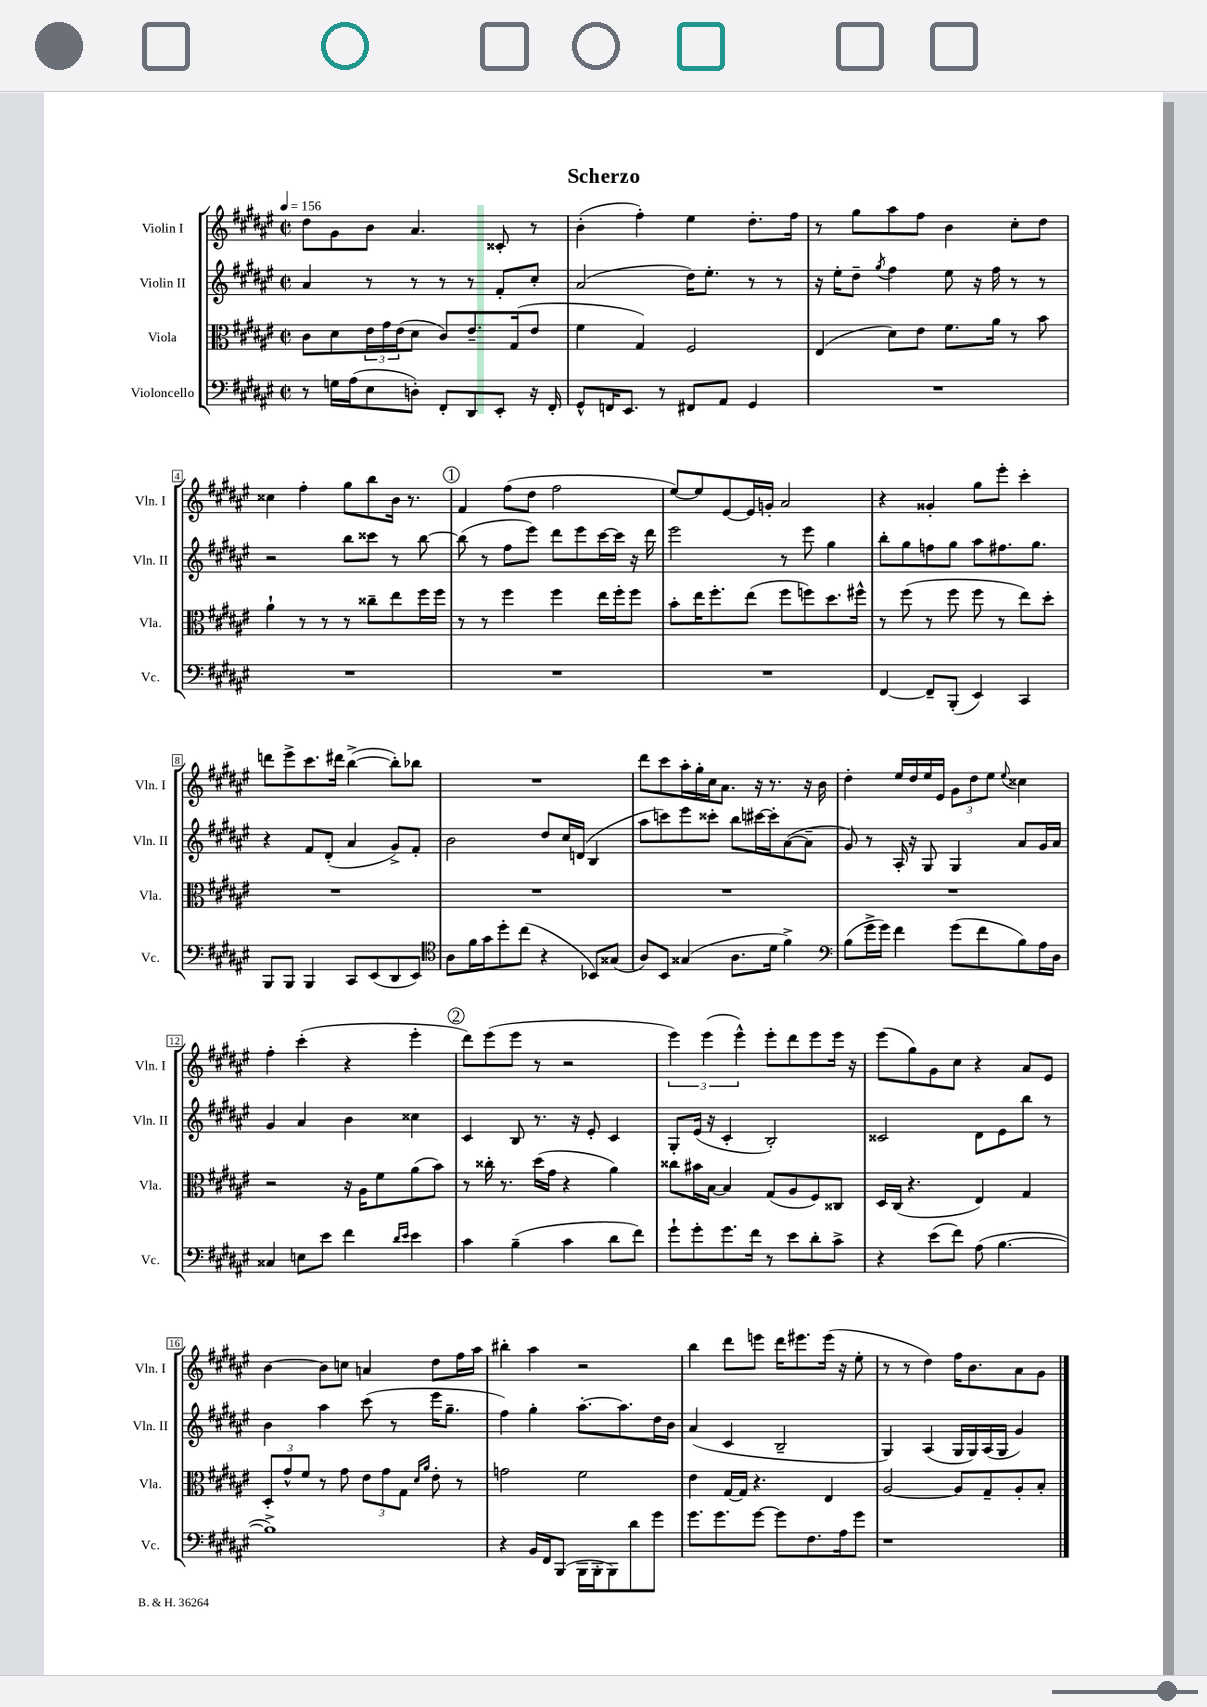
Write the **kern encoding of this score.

**kern	**kern	**kern	**kern
*staff4	*staff3	*staff2	*staff1
*clefF4	*clefC3	*clefG2	*clefG2
*k[f#c#g#d#a#e#]	*k[f#c#g#d#a#e#]	*k[f#c#g#d#a#e#]	*k[f#c#g#d#a#e#]
*M2/2	*M2/2	*M2/2	*M2/2
*met(c|)	*met(c|)	*met(c|)	*met(c|)
*MM156	*MM156	*MM156	*MM156
8r	8c#	4a#	8dd#
16G	8d#	.	8g#
(16A#	.	.	.
8E#	24e#	8r	8b
.	24g#	.	.
.	(24e#	.	.
8D')	8d#	8r	4.a#
8FF#'	8c#)	8r	.
8DD#	8.e#~	8r	.
8EE#'	.	8f#'	8c##'
.	(16G#	.	.
16r	8e#	8cc#'	8r
16FF#'	.	.	.
=	=	=	=
8GG#^^	4f#	(2a#	(4b'
16FF	.	.	.
8.EE#	.	.	.
.	4G#)	.	4ff#')
8r	.	.	.
8FF#	2F#	16dd#)	4ee#
.	.	8.ee#'	.
8AA#	.	.	.
4GG#	.	8r	8.dd#'
.	.	8r	.
.	.	.	16ff#
=	=	=	=
1r	(4E#	16r	8r
.	.	16ee#'	.
.	.	8dd#~	8gg#
.	.	8qgg#	.
.	8d#)	4ff#	8aa#
.	8e#	.	8ff#
.	8.f#	8ee#	4b
.	.	16r	.
.	16a#	16ff#	.
.	8r	8r	8cc#'
.	8b	8r	8dd#
=	=	=	=
1r	4a#`	2r	4cc##
.	8r	.	4ff#'
.	8r	.	.
.	8r	8bb	8gg#
.	8cc##~	8ccc##	8bb
.	8ee#	8r	16b
.	.	.	8.r
.	16ff#	[8bb	.
.	16ff#	.	.
=	=	=	=
1r	8r	(8bb]	4f#
.	8r	8r	.
.	4ff#	8ff#	(8ff#
.	.	8eee#)	8dd#
.	4ff#	8ddd#	2ff#
.	.	8eee#	.
.	16ee#	[16ccc#	.
.	16ff#'	16ccc#]	.
.	8ff#	16r	.
.	.	16ddd#	.
=	=	=	=
1r	8b'	2eee#	[8ee#)
.	16ee#	.	8ee#]
.	8.ff#'	.	.
.	.	.	[8e#
.	(8ee#	.	16e#]
.	.	.	16g'
.	8ff#	8r	2a#
.	8ff)	8eee#	.
.	8.dd#	4gg#	.
.	16ff#^^	.	.
=	=	=	=
[4FF#	8r	8bb'	4r
.	(8ff#	8gg#	.
8FF#~]	8r	8ff	4g##'
(8BBB'	8ff#	8gg#	.
4EE#)	8ff#	8aa#	8gg#
.	8r	8.ff#	8eee#'
4CC#	8ee#)	.	4ccc#'
.	.	8.gg#	.
.	8dd#'	.	.
=	=	=	=
8BBB	1r	4r	8ddd
8BBB	.	.	8eee#^
4BBB	.	8f#	8.ccc#
.	.	(8d#'	.
.	.	.	16ddd#
8CC#	.	4a#	([4bb^
(8EE#	.	.	.
8DD#	.	8g#^)	8bb'])
8EE#)	.	8f#'	8bb-
=	=	=	=
*clefC4	*	*	*
8A#	1r	2b	1r
16f#	.	.	.
16g#	.	.	.
8dd#'	.	.	.
(8cc#	.	.	.
4r	.	8dd#	.
.	.	16cc#	.
.	.	(16d	.
8BB-)	.	4B	.
(8G##	.	.	.
=	=	=	=
8A#)	1r	8aa#	8ddd#
8BB	.	8ccc)	8ccc#
(4G##	.	8eee#	16aa#'
.	.	.	16gg#'
.	.	8ccc##'	16cc#
.	.	.	8.a#
8.A#	.	8bb	.
.	.	[16ccc#	16r
16d#	.	16ccc#']	8.r
4f#^)	.	([8a#	.
.	.	8a#~]	16r
.	.	.	16b
=	=	=	=
*clefF4	*	*	*
(8B	1r	8g#)	4dd#'
16g#^	.	8r	.
16g#)	.	.	.
4f#	.	16A#'	16ee#
.	.	16r	16dd#
.	.	8G#	16ee#
.	.	.	16e#
(8g#	.	4G#	12g#
.	.	.	12dd#
8f#	.	.	.
.	.	.	12ee#
.	.	.	8qqee#
8B)	.	8a#	4cc##
16A#	.	16g#	.
16D#	.	16a#	.
=	=	=	=
4C##	2r	4g#	4ff#'
8E	.	4a#	(4ccc#'
8e#	.	.	.
4f#	16r	4b	4r
.	16A#	.	.
.	8f#	.	.
16qqd#	.	.	.
16qqe#	.	.	.
4e#	(8a#	4cc##	4eee#'
.	8b)	.	.
=	=	=	=
4c#	8r	4c#	8ddd#)
.	16cc##'	.	(8eee#
.	8.r	.	.
(4B~	.	8B	8eee#
.	(16dd#	8.r	8r
.	16g#	.	.
4c#	4r	.	2r
.	.	16r	.
.	.	8e#'	.
8d#	4a#)	4c#	.
8f#)	.	.	.
=	=	=	=
8g#`	8cc##	8G#'	6eee#)
8g#'	16b#	(16e#	.
.	.	.	(6eee#
.	[16B	16r	.
8.g#	4B]	4c#'	.
.	.	.	6eee#^^)
16f#	.	.	.
8r	(8G#	2B')	8eee#'
8e#	8A#	.	8ddd#
8d#'	8F#)	.	8eee#
8c#^	8C##	.	16eee#
.	.	.	16r
=	=	=	=
4r	16D#	2c##	(8eee#
.	(16C#	.	.
.	4.r	.	8gg#)
(8e#	.	.	8g#
8f#)	.	.	8cc#
(8A#	4E#)	8d#	4r
[4.B	.	8e#	.
.	4G#	8bb	8a#
.	.	8r	8e#
=	=	=	=
1B^])	12D#'	4b	[4b
.	12g#^^	.	.
.	12f#	.	.
.	8r	4aa#	8b]
.	8g#	.	8cc
.	12e#	(8ccc#	4a
.	12g#	.	.
.	.	8r	.
.	12G#	.	.
.	16qqd#	.	.
.	16qqa#	.	.
.	8e#'	16eee#	8dd#
.	.	8.gg#~	.
.	8r	.	16ff#
.	.	.	16aa#
=	=	=	=
4r	2g	4ff#)	4bb#'
16BB	.	4gg#'	4aa#
16FF#	.	.	.
(8BBB	.	.	.
16BBB	2f#	[8.aa#'	2r
16BBB'	.	.	.
8BBB)	.	.	.
.	.	8.aa#]	.
8d#	.	.	.
8g#	.	16dd#	.
.	.	16b	.
=	=	=	=
8.g#	4e#	(4a#	4bb
8.g#	.	.	.
.	[16G#	4c#	8ddd#
.	16G#]	.	.
[8g#	4.r	.	8eee
8g#]	.	2B~	16ddd#
.	.	.	8.eee#
8.F#	.	.	.
.	4E#	.	(16eee#
16A#	.	.	16r
8g#	.	.	8ee#'
=	=	=	=
1r	[2A#	4G#)	8r
.	.	.	8r
.	.	(4A#	4dd#)
.	8A#]	16G#	16ff#
.	.	16G#)	8.b
.	8G#~	(16A#	.
.	.	16G#	.
.	8A#'	4g#)	8a#
.	8B'	.	8g#
==	==	==	==
*-	*-	*-	*-
